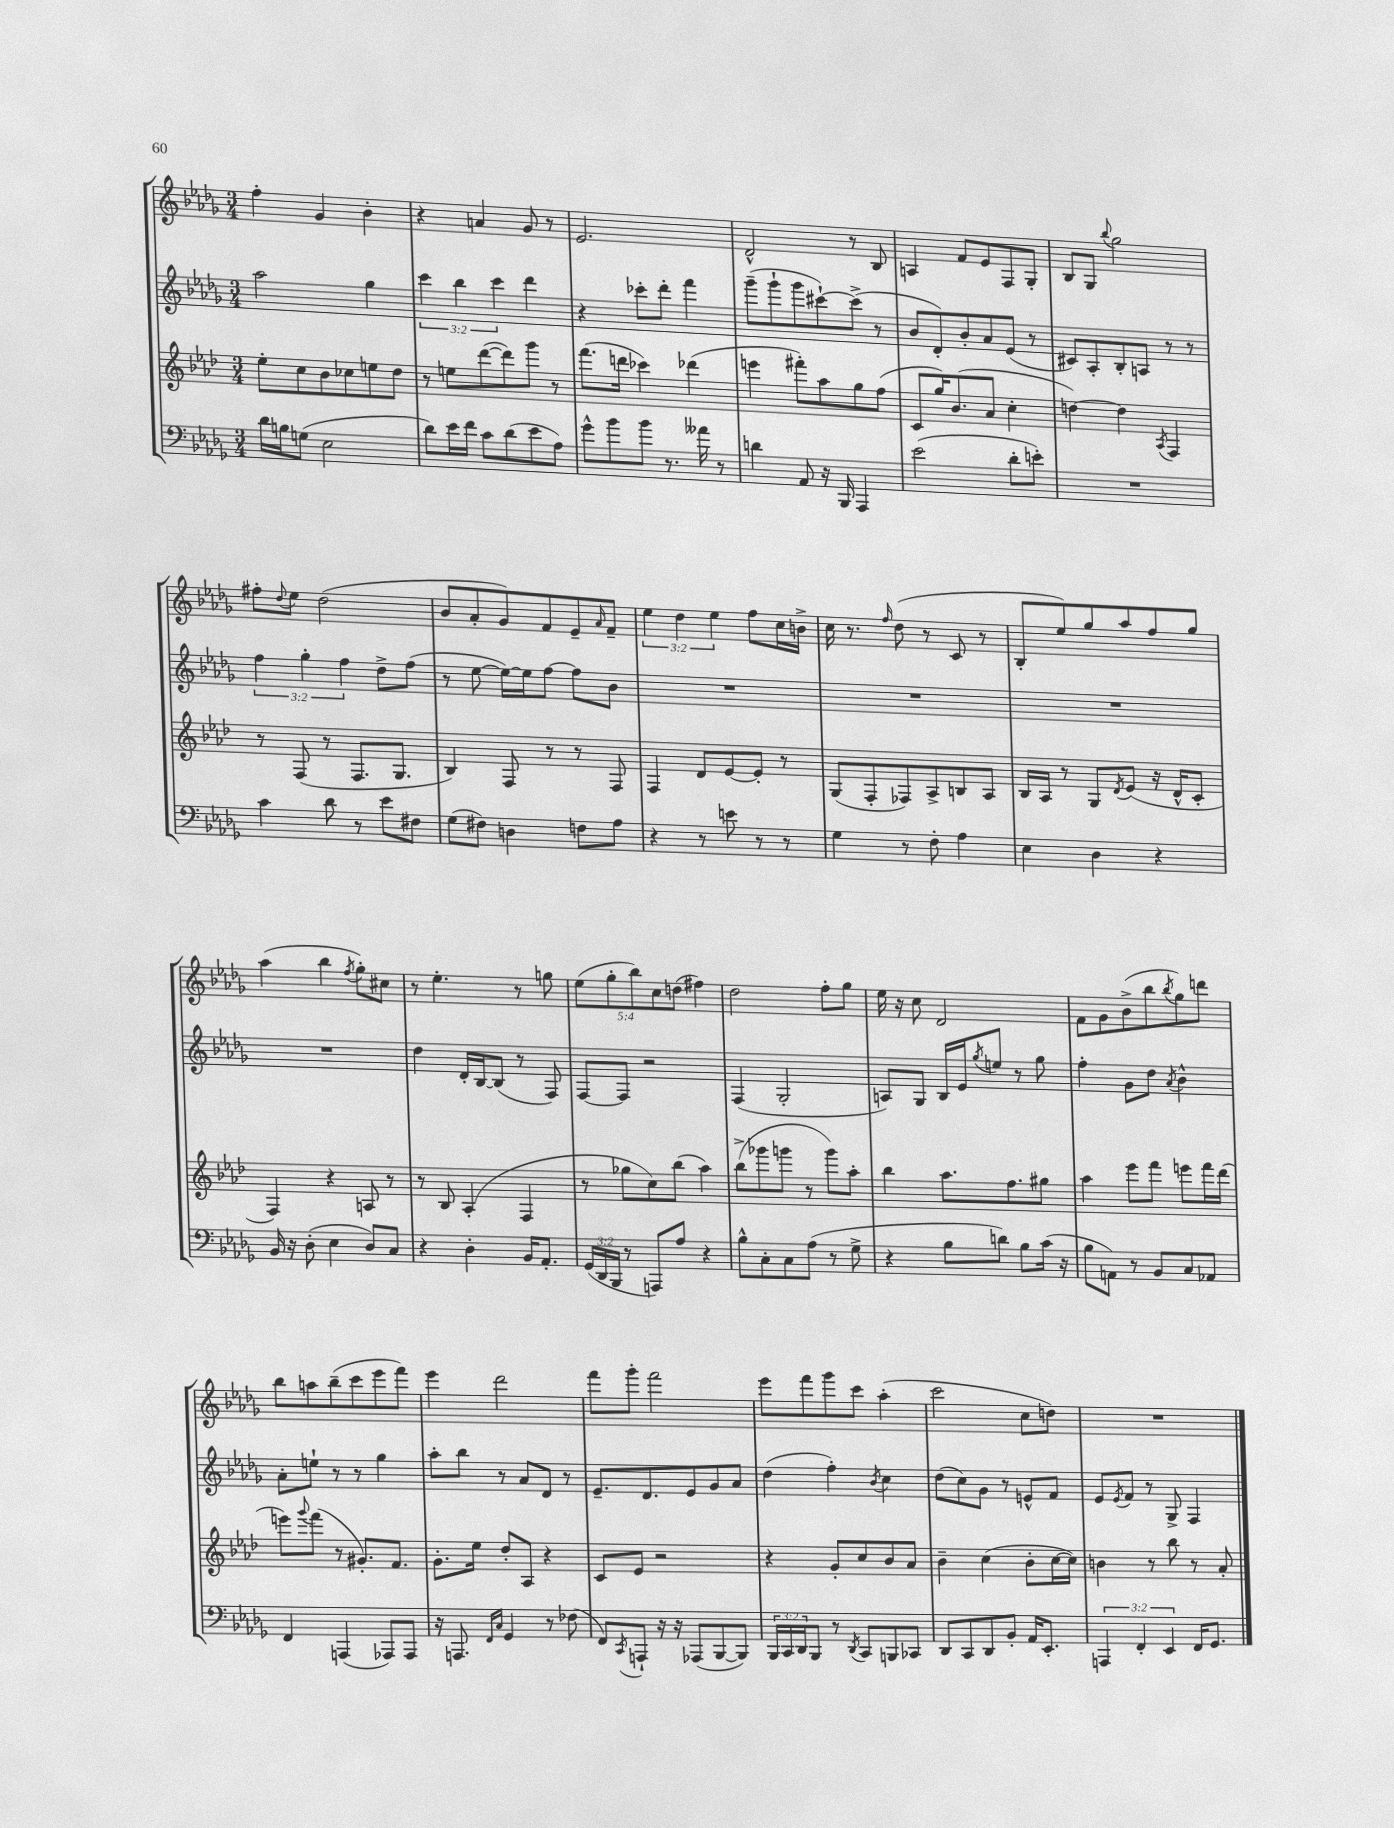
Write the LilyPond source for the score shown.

<<
\new StaffGroup <<
\new Staff = "s0" {
    \clef treble \key des \major \numericTimeSignature \time 3/4 \override Staff.TupletNumber.text = #tuplet-number::calc-fraction-text
    f''4-. ges'4 bes'4-. |
    r4 a'4 ges'8 r8 |
    ees'2. |
    des'2-^ r8 bes8 |
    a4 f'8 ees'8 f8 ges8-. |
    bes8 ges8 \appoggiatura { bes''8 } ges''2 |
    fis''8-. \appoggiatura { des''8 } ees''8 des''2( |
    bes'8 aes'8-. ges'8) f'8 ees'8-- \grace { aes'16 } f'8-- |
    \tuplet 3/2 { ees''4 des''4 ees''4 } f''8 c''16 b'16-> |
    c''16 r8. \grace { f''16 } des''8( r8 c'8 r8 |
    bes8-. ees''8) ges''8 aes''8 f''8 ges''8 |
    aes''4( bes''4 \acciaccatura { f''8 } ges''8-.) cis''8 |
    r8 ees''4.-. r8 g''8 |
    \tuplet 5/4 { ees''8( ges''8-. bes''8) c''8 d''8( } fis''4) |
    des''2 f''8-. ges''8 |
    ees''16 r16 c''8 des'2 |
    f'8 ges'8 bes'8->( bes''8 \acciaccatura { bes''8 } ges''8) d'''8 |
    bes''8 a''8 bes''8--( c'''8 ees'''8 f'''8) |
    ees'''4 des'''2 |
    f'''8 ges'''8-. f'''2 |
    ees'''8 f'''8 ges'''8 c'''8 aes''4-.( |
    c'''2 c''8 d''8) |
    R2. \bar "|." |
}
\new Staff = "s1" {
    \clef treble \key des \major \numericTimeSignature \time 3/4 \override Staff.TupletNumber.text = #tuplet-number::calc-fraction-text
    aes''2 ges''4 |
    \tuplet 3/2 { c'''4 bes''4 c'''4 } des'''4 |
    r4 ces'''8-. des'''8-. f'''4 |
    ges'''8--( ges'''8-! ges'''8 cis'''8~-!) cis'''8->( r8 |
    bes'8 des'8-.) bes'8-. aes'8 ees'8( r8 |
    cis'8) aes8-. bes8-. a8 r8 r8 |
    \tuplet 3/2 { f''4 ges''4-. f''4 } des''8-> f''8( |
    r8 ees''8~ ees''16~) ees''16 f''8~ f''8 bes'8 |
    R2. |
    R2. |
    R2. |
    R2. |
    des''4 des'16-. bes16~ bes8( r8 f8) |
    f8~ f8 r2 |
    f4( ges2-. |
    a8) ges8 bes16 ees'16 \acciaccatura { ges''8 } e''8 r8 ges''8 |
    f''4-. ges'8 des''8 \acciaccatura { aes'8 } bes'4-^ |
    aes'8-. e''8-! r8 r8 ges''4 |
    aes''8-. bes''8 r8 aes'8 des'8 r8 |
    ees'8.-- des'8. ees'8 ges'8 aes'8 |
    des''4( f''4-.) \acciaccatura { bes'8 } c''4 |
    des''8( c''8) ges'8 r8 e'8-^ f'8 |
    ees'8 \acciaccatura { ees'8 } f'8 r8 ges8-> f4 \bar "|." |
}
\new Staff = "s2" {
    \clef treble \key aes \major \numericTimeSignature \time 3/4
    ees''8-. c''8 bes'8 ces''8 e''8 des''8 |
    r8 e''8 des'''8~( des'''8) g'''8 r8 |
    f'''8.( d'''16 ces'''4) des'''4( |
    e'''4 fis'''8-.) aes''8 g''8 f''8( |
    c'8 g''16) bes'8.( aes'8 c''4-. |
    d''4~) d''4 \acciaccatura { aes8 } f4 |
    r8 f8( r8 f8. g8. |
    bes4) f8 r8 r8 f8 |
    f4 des'8 ees'8~ ees'8-. r8 |
    g8( f8-. fes8) aes8-> b8 aes8 |
    bes16 aes16 r8 g8 \acciaccatura { des'8 } ees'8( r16 des'16-^ c'8-. |
    f4) r4 a8 r8 |
    r8 bes8 aes4-.( f4 |
    r8 ges''8 c''8) bes''8( aes''4) |
    bes''8->( ges'''8 g'''8 r8 g'''8) aes''8-. |
    bes''4 aes''8. f''8. gis''8 |
    aes''4 ees'''8 f'''8 e'''8 f'''16 des'''16( |
    e'''8) \appoggiatura { g'''8 } f'''8( r8 gis'8.-.) f'8. |
    g'8.-. ees''16 des''8-. aes8 r4 |
    c'8 ees'8 r2 |
    r4 g'8-. c''8 bes'8 aes'8 |
    bes'4-- c''4( bes'8-. c''16~ c''16) |
    b'4 r8 bes''8 r8 aes'8-. \bar "|." |
}
\new Staff = "s3" {
    \clef bass \key des \major \numericTimeSignature \time 3/4 \override Staff.TupletNumber.text = #tuplet-number::calc-fraction-text
    des'16 b16 g8( ees2 |
    des'8) ees'16 f'16 c'8 des'8( ees'8 aes8) |
    ges'8-^ bes'8 bes'8 r8. aeses'16 r8 |
    d'4 aes,8 r16 bes,,16 aes,,4 |
    ees'2( des'8-. e'8-.) |
    R2. |
    c'4 des'8 r8 ees'8 fis8 |
    ges8( fis8) d4 f8 aes8 |
    r4 r8 e'8 r8 r8 |
    ges4 r8 f8-. aes4 |
    ees4 des4 r4 |
    bes,16 r16 des8-.( ees4 des8) c8 |
    r4 des4-. bes,16 aes,8.-. |
    \tuplet 3/2 { ges,16( des,16 bes,,16 } r8 a,,8) aes8 r4 |
    bes8-^ c8-. c8 aes8( r8 ges8-> |
    r4 bes8 d'8) bes8 c'16( r16 |
    bes8 a,8) r8 bes,8 c8 aes,8 |
    f,4 a,,4( aes,,8) aes,,8 |
    r16 a,,8. \grace { f,16 c16 } ges,4 r8 fes8( |
    f,8) \acciaccatura { c,8 } a,,8-! r16 r16 aes,,8( bes,,8~ bes,,8) |
    \tuplet 3/2 { bes,,16 c,16 des,16 } bes,,8 r8 \acciaccatura { des,8 } c,8 b,,8 ces,8 |
    des,8 c,8 des,8 bes,8-. aes,16 ees,8.-. |
    \tuplet 3/2 { a,,4 f,4-. ees,4 } f,16 ges,8. \bar "|." |
}
>>
>>
\layout { \context { \Score \remove "Bar_number_engraver" } }
